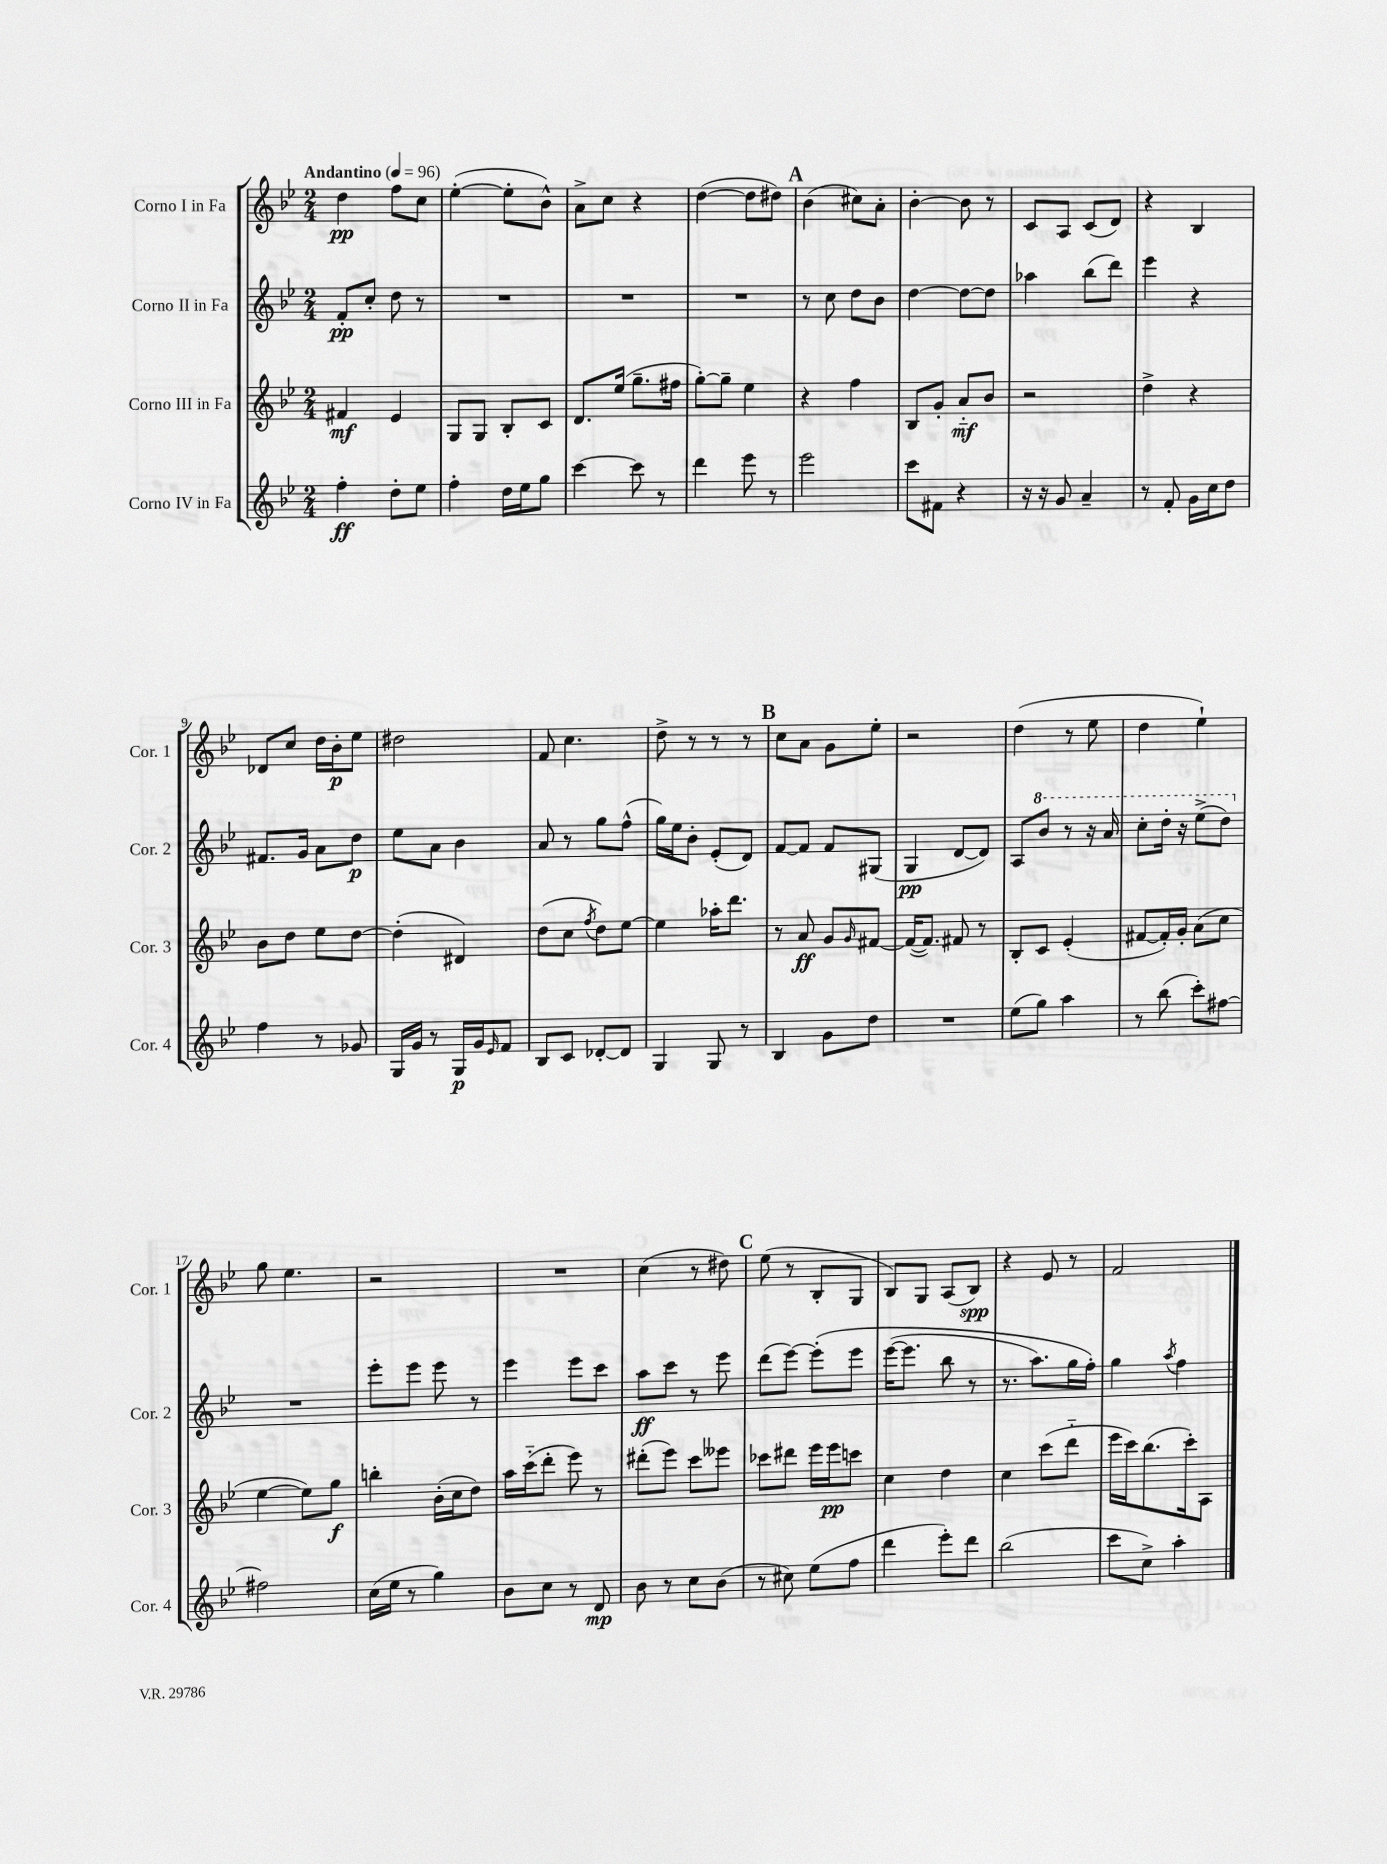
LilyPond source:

<<
\new StaffGroup <<
\new Staff = "s0" \with { instrumentName = "Corno I in Fa" shortInstrumentName = "Cor. 1" } {
    \clef treble \key bes \major \numericTimeSignature \time 2/4 \tempo "Andantino" 4 = 96
    d''4\pp f''8 c''8 |
    ees''4~-.( ees''8-. bes'8-^) |
    a'8-> c''8 r4 |
    d''4~( d''8 dis''8) |
    \mark \markup { \bold "A" } bes'4( cis''8) a'8-. |
    bes'4~-. bes'8 r8 |
    c'8 a8 c'8( d'8) |
    r4 bes4 |
    des'8 c''8 d''16 bes'16-.\p ees''8 |
    dis''2 |
    f'8 c''4. |
    d''8-> r8 r8 r8 |
    \mark \markup { \bold "B" } c''8 a'8 g'8 ees''8-. |
    r2 |
    d''4( r8 ees''8 |
    d''4 ees''4-!) |
    g''8 ees''4. |
    r2 |
    R2 |
    c''4( r8 dis''8) |
    \mark \markup { \bold "C" } ees''8( r8 bes8-. g8 |
    bes8) g8 a8( bes8\spp) |
    r4 ees'8 r8 |
    f'2 \bar "|." |
}
\new Staff = "s1" \with { instrumentName = "Corno II in Fa" shortInstrumentName = "Cor. 2" } {
    \clef treble \key bes \major \numericTimeSignature \time 2/4
    f'8-.\pp c''8-. d''8 r8 |
    R2 |
    R2 |
    R2 |
    \mark \markup { \bold "A" } r8 c''8 d''8 bes'8 |
    d''4~ d''8~ d''8 |
    aes''4 bes''8( d'''8) |
    ees'''4 r4 |
    fis'8. g'16 a'8 d''8\p |
    ees''8 a'8 bes'4 |
    a'8 r8 g''8 f''8-^( |
    g''16) ees''16 bes'8-. ees'8-.( d'8) |
    \mark \markup { \bold "B" } f'8~ f'8 f'8 gis8( |
    g4\pp d'8~ d'8) |
    a8 \ottava #1 bes''8 r8 r16 a''16 |
    c'''8-. d'''16-. r16 ees'''8->( d'''8) \ottava #0 |
    R2 |
    ees'''8-. ees'''8 ees'''8 r8 |
    ees'''4 ees'''8 c'''8 |
    a''8\ff c'''8 r8 ees'''8 |
    \mark \markup { \bold "C" } d'''8( ees'''8~) ees'''8-.\( ees'''8 |
    ees'''16~( ees'''8. bes''8 r8 |
    r8. a''8.) g''16 f''16-.\) |
    g''4 \acciaccatura { a''8 } f''4 \bar "|." |
}
\new Staff = "s2" \with { instrumentName = "Corno III in Fa" shortInstrumentName = "Cor. 3" } {
    \clef treble \key bes \major \numericTimeSignature \time 2/4
    fis'4\mf ees'4 |
    g8 g8 bes8-. c'8 |
    d'8. ees''16( g''8.-- fis''16 |
    g''8~-.) g''8-- ees''4 |
    \mark \markup { \bold "A" } r4 f''4 |
    bes8 g'8-. a'8-_\mf bes'8 |
    r2 |
    d''4-> r4 |
    bes'8 d''8 ees''8 d''8~ |
    d''4-.( dis'4) |
    d''8( c''8 \acciaccatura { f''8 } d''8) ees''8~ |
    ees''4 aes''16-. d'''8. |
    \mark \markup { \bold "B" } r8 a'8\ff g'8 \grace { g'16 } fis'8~ |
    fis'16~( fis'8.) fis'8 r8 |
    bes8-. c'8 ees'4-.( |
    fis'8~ fis'16-.) g'16-. a'8( c''8 |
    ees''4~ ees''8) g''8\f |
    b''4-. bes'16-.( c''16 d''8) |
    a''16 c'''16-_( d'''8-. ees'''8) r8 |
    dis'''8-.( ees'''8) c'''8 eeses'''8 |
    \mark \markup { \bold "C" } ces'''8 dis'''8 ees'''16 ees'''16\pp c'''8 |
    c''4 d''4 |
    c''4 c'''8( d'''8-_ |
    ees'''16 c'''16) bes''8.( c'''16-.) a8 \bar "|." |
}
\new Staff = "s3" \with { instrumentName = "Corno IV in Fa" shortInstrumentName = "Cor. 4" } {
    \clef treble \key bes \major \numericTimeSignature \time 2/4
    f''4-.\ff d''8-. ees''8 |
    f''4-. d''16 ees''16 g''8 |
    c'''4~ c'''8 r8 |
    d'''4 ees'''8 r8 |
    \mark \markup { \bold "A" } ees'''2 |
    c'''8 fis'8 r4 |
    r16 r16 g'8 a'4-- |
    r8 f'8-. g'16 c''16 d''8 |
    f''4 r8 ges'8 |
    g16 g'16 r8 g16\p g'16 \grace { ees'16 } f'8 |
    bes8 c'8 des'8~-. des'8 |
    g4 g8 r8 |
    \mark \markup { \bold "B" } bes4 g'8 d''8 |
    R2 |
    ees''8( g''8) a''4 |
    r8 bes''8( c'''8-.) fis''8~ |
    fis''2 |
    c''16( ees''16 r8 g''4) |
    bes'8 c''8 r8 d'8\mp |
    bes'8 r8 c''8 bes'8( |
    \mark \markup { \bold "C" } r8 cis''8) ees''8( f''8 |
    d'''4 ees'''8-.) d'''8 |
    bes''2( |
    c'''8 c''8->) a''4-. \bar "|." |
}
>>
>>
